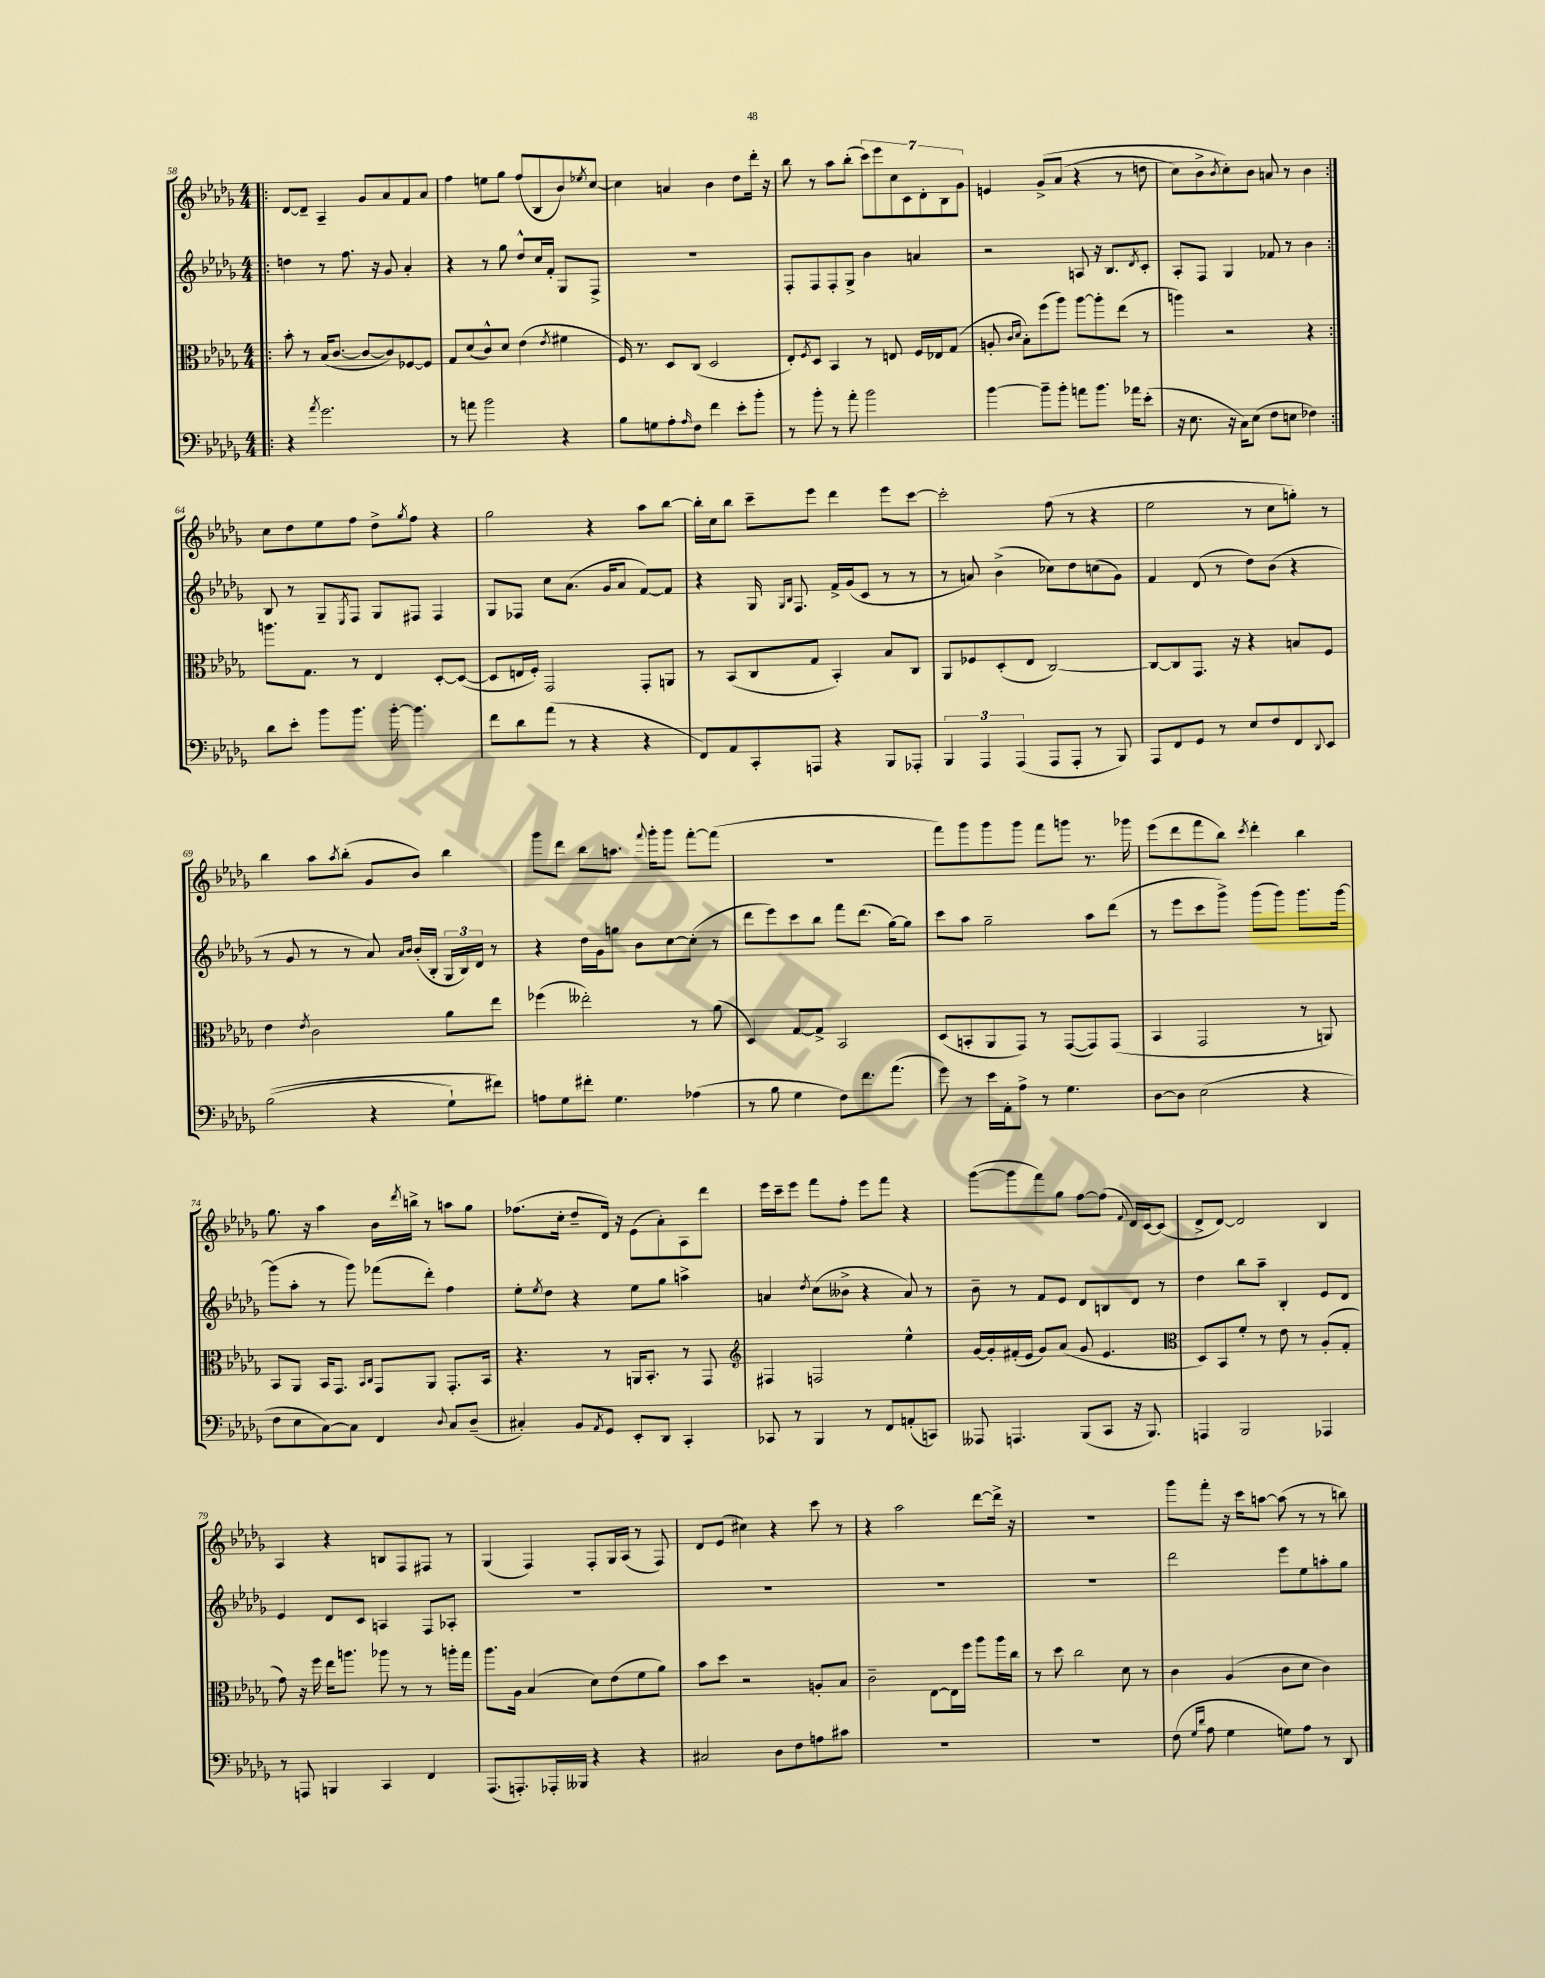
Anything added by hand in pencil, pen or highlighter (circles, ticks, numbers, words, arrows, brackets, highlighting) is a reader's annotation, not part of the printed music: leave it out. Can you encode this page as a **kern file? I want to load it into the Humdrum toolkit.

**kern	**kern	**kern	**kern
*staff4	*staff3	*staff2	*staff1
*clefF4	*clefC3	*clefG2	*clefG2
*k[b-e-a-d-g-]	*k[b-e-a-d-g-]	*k[b-e-a-d-g-]	*k[b-e-a-d-g-]
*M4/4	*M4/4	*M4/4	*M4/4
=!|:	=!|:	=!|:	=!|:
4r	8b-'	4dd	[8d-
.	8r	.	8d-~]
8qa-	.	.	.
2.g-	(16B-	8r	4A-~
.	[8.c	.	.
.	.	8.ff	.
.	8c_	.	8g-
.	.	16r	.
.	8c])	8g-	8a-
.	[8F-	4a-'	8f
.	8F-]	.	8a-
=	=	=	=
8r	8G-	4r	4ff
8a	(8d-	.	.
2b-	8c^^)	8r	8ee
.	8d-	8gg-	8gg-
.	(4e-	8dd-^^	(8ff
.	.	16cc	8B-
.	.	16f'	.
.	8qe-	.	.
4r	4f#	8G-	8b-)
.	.	.	8qee-
.	.	8F^	[8cc
=	=	=	=
8B-	16F)	1r	4cc]
.	8.r	.	.
8G	.	.	.
8A-'	8D-	.	4a
16qqA-	.	.	.
8F	(8C	.	.
4f	2D-	.	4b-
8e-'	.	.	8dd-
8b-'	.	.	16ddd-'
.	.	.	16r
=	=	=	=
8r	8E-')	8F'	8bb-
.	8qF	.	.
8b-'	8D-	8F	8r
8r	4BB-	8F'	8aa-
8a-'	.	8G-^	(8bb-'
2b-	8r	4b-	14ccc)
.	.	.	14eee-
.	8E	.	.
.	.	.	14cc
.	.	.	14c
.	16F	4a	.
.	.	.	14d-'
.	16E-	.	.
.	.	.	14B-
.	(8G-	.	.
.	.	.	14g-
=	=	=	=
[4b-	8A'	2r	4e
.	16qqc	.	.
.	16qqd-	.	.
.	8B-')	.	.
8b-~]	(8ff	.	&(8g-^
8b-'	8aa-)	.	(8a-
8a	[8aa-	8A	4r
8.b-	8aa-']	16r	.
.	.	8.B-	.
.	(8ee-	.	8r
16a-	.	.	.
.	.	8qd-	.
(8e-'	8r	8c'	8dd
=	=	=	=
16r	4aa)	8A-'	8cc)
8.E-	.	.	.
.	.	8F	8b-^
.	.	.	8qb-
16r	2r	4G-	8cc'&)
16C)	.	.	.
(8E-	.	.	8b-
8F	.	8f-	8a
8E	.	8r	8r
4F-)	4r	4b-	4b-
=:|!	=:|!	=:|!	=:|!
8d-	8.aa	8B-	8cc
8e-'	.	8r	8dd-
.	8.G-	.	.
8b-	.	8G-~	8ee-
.	.	8qE-	.
8.b-	8r	8F	8ff
.	4E-	8G-	8dd-^
[16b-'	.	.	.
.	.	.	8qgg-
4.b-]	.	8F#	8ff
.	[8D-'	4F#	4r
.	(8D-_	.	.
=	=	=	=
8f	8D-]	8G-	2gg-
8d-	16E	8F-	.
.	16F')	.	.
(8a-	2GG-	8cc	.
8r	.	(8.a-	.
4r	.	.	4r
.	.	16g-	.
.	.	8a-	.
4r	8GG-'	[8f)	8aa-
.	8AA	8f]	[8bb-
=	=	=	=
8FF)	8r	4r	16bb-']
.	.	.	16cc
8AA-	(8BB-	.	8bb-
8CC'	8C	16G-	8ccc~
.	.	16qqG-	.
.	.	16qqB-	.
.	.	8.F	.
8AAA	8G-	.	8eee-
4r	4BB-')	16f^	4ddd-
.	.	(16g-	.
.	.	8c	.
8BBB-	8B-	8r	8eee-
8AAA-'	8C	8r	[8ccc
=	=	=	=
6BBB-	8AA-	8r	2ccc']
.	8F-	8a)	.
6AAA-	.	.	.
.	(8D-'	(4b-^	.
(6AAA-	.	.	.
.	8E-	.	.
8AAA-	[2C)	8cc-)	(8ff
8AAA-'	.	8dd-	8r
8r	.	(8cc	4r
8BBB-)	.	8g-)	.
=	=	=	=
8AAA-	8C_	4f	2ee-
8FF	8C]	.	.
8GG-	8.GG-	(8d-	.
8r	.	8r	.
.	16r	.	.
8E-	4r	8dd-)	8r
8F	.	(8b-	8cc
8FF	8B	4r	8gg')
8qqDD-	.	.	.
8EE-	8F	.	8r
=	=	=	=
&((2B-	4e-	8r	4bb-
.	.	8g-	.
.	8qe-	.	.
.	2c	8r	8aa-
.	.	.	8qaa-
.	.	8r	(8bb-'
4r	.	8a-)	8g-
.	.	16qqa-	.
.	.	16qqb-	.
.	.	(16b-'	8b-)
.	.	16B-'	.
8G-`)	8a-	24G-	4bb-
.	.	24B-)	.
.	.	24d-	.
8f#&)	8ee-	8r	.
=	=	=	=
8A	(4ff-	4r	8ggg-
8G-	.	.	8ddd-
8f#'	2ee--')	16dd-	8bb-
.	.	16g-	.
4.G-	.	8gg	8.aa
.	.	8b-	.
.	.	.	8qqfff
.	.	.	16ggg-'
.	.	[8cc	8ggg-
(4A-	8r	(8cc']	[8fff'
.	(8a-	8r	(8fff]
=	=	=	=
8r	4D-)	8ddd-	1r
8B-	.	8eee-)	.
4G-	[8G-	8ccc	.
.	8G-^]	8bb-	.
8F)	2BB-	8fff	.
8.f	.	(8.ddd-	.
(8.a-	.	[16gg-)	.
.	.	8gg-]	.
=	=	=	=
8g-)	(8D-	8ccc	8fff)
8r	8BB'	8aa-	8ggg-
16e-	8AA-	2gg-~	8ggg-
16AA-'	.	.	.
8A-^	8GG-)	.	8ggg-
8r	8r	.	8fff
4.G-	([8GG-	.	8ggg
.	8GG-])	8aa-	8.r
.	(8GG-	(8ddd-	.
.	.	.	16ggg-
=	=	=	=
[8D-	4BB-	8r	(8eee-
8D-]	.	8eee-	8ddd-
(2E-	2GG-	8ccc	8fff
.	.	8ggg-^)	8bb-)
.	.	.	8qccc
.	.	(8ggg-	4ddd-'
.	.	8ggg-)	.
4r	8r	8.ggg-	4bb-
.	8AA)	.	.
.	.	[16ggg-	.
=	=	=	=
8F	8BB-	(8ggg-]	8.gg-
8E-	8AA-	8aa-'	.
.	.	.	16r
[8C)	16BB-	8r	4aa-
.	8.GG-	.	.
8C]	.	8ggg-)	.
.	16qqBB-	.	.
.	16qqC	.	.
4FF	8GG-	(8fff-	16b-
.	.	.	8qddd-
.	.	.	16bb^
.	8AA-	8ddd-')	8r
8qqD-	.	.	.
8C	8.GG-'	4ff	8aa
(8D-~	.	.	8gg-
.	16BB-	.	.
=	=	=	=
4C#')	4.r	8ee-'	(8.ff-
.	.	8qee-	.
.	.	8dd-	.
.	.	.	16cc'
8BB-	.	4r	8dd-~
8qAA-	.	.	.
8GG-	8r	.	16d-)
.	.	.	16r
8EE-'	16AA	8ee-	(8e-
.	8.BB-'	.	.
8DD-	.	8gg-	8a-')
4CC'	8r	4aa^	8A-
.	8GG-	.	8ddd-
=	=	=	=
*	*clefG2	*	*
8CC-	4F#	4a	16eee-
.	.	.	16ccc~
8r	.	.	8eee-
.	.	8qdd-	.
4BBB-	2F	(8cc	8fff
.	.	8b--^	8ff'
8r	.	4r	8eee-
8FF	.	.	8fff
(8AA'	4ee-^^	8a)	4r
8CC)	.	8r	.
=	=	=	=
8AAA--	[16g-	8b-~	([8ggg-
.	16g-']	.	.
4.AAA	(16f#'	8r	8ggg-]
.	16e-	.	.
.	8g-)	8f	8fff)
.	(8a-	8e-	8gg-
(8BBB-	8g-	8d-	[8ff
8CC	4.e-	8B	(8ff]
.	.	.	8qqf
16r	.	8d-	16d-)
8.BBB-)	.	.	[16c
.	.	8r	(8c]
=	=	=	=
*	*clefC3	*	*
4AAA	8D-)	4dd-	8d-^
.	8BB-	.	[8d-)
2BBB-	8f'	8bb-	2d-]
.	8r	8aa-~	.
.	8e-	4B-'	.
.	8r	.	.
4AAA-	(8A-'	8e-	4B-
.	8G-'	8d-	.
=	=	=	=
8r	8g-)	4e-	4A-
8AAA	16r	.	.
.	16ff	.	.
4BBB	16ee-	8d-	4r
.	8.aa	.	.
.	.	8c	.
4CC	8aa-	4A	8B
.	8r	.	8F
4FF	8r	8F	8F#
.	16aa'	8A-'	8r
.	16gg-	.	.
=	=	=	=
(8.AAA-	8.aa-	1r	(4G-
8.AAA')	16A-	.	.
.	(4B-	.	4F)
16AAA-'	.	.	.
16BBB--	.	.	.
4r	8d-)	.	8F'
.	(8e-	.	16G-
.	.	.	(16A-
4r	8f	.	8r
.	8a-)	.	8F)
=	=	=	=
2C#	8b-	1r	8d-
.	8dd-	.	(8e-
.	2r	.	4cc#)
8D-	.	.	4r
8F	.	.	.
8A	8A'	.	8ccc
8c#	8B-	.	8r
=	=	=	=
1r	2c~	1r	4r
.	.	.	2aa-
.	[8E-	.	.
.	16E-]	.	.
.	16ff	.	.
.	8aa-	.	[8ddd-
.	16aa-	.	16ddd-^]
.	16cc	.	16r
=	=	=	=
1r	8r	1r	1r
.	8dd-	.	.
.	2cc	.	.
.	8d-	.	.
.	8r	.	.
=	=	=	=
(8F	4c	2ddd-	8ggg-
16qqG-	.	.	.
16qqd-	.	.	.
8A-	.	.	8fff'
4G-	(4A-	.	16r
.	.	.	16ccc
.	.	.	[8aa
8G)	8c	8eee-	(8aa]
8A-	8d-	8ee-	8r
8r	4c)	8aa'	8r
8DD-	.	8gg-	8bb)
==	==	==	==
*-	*-	*-	*-
